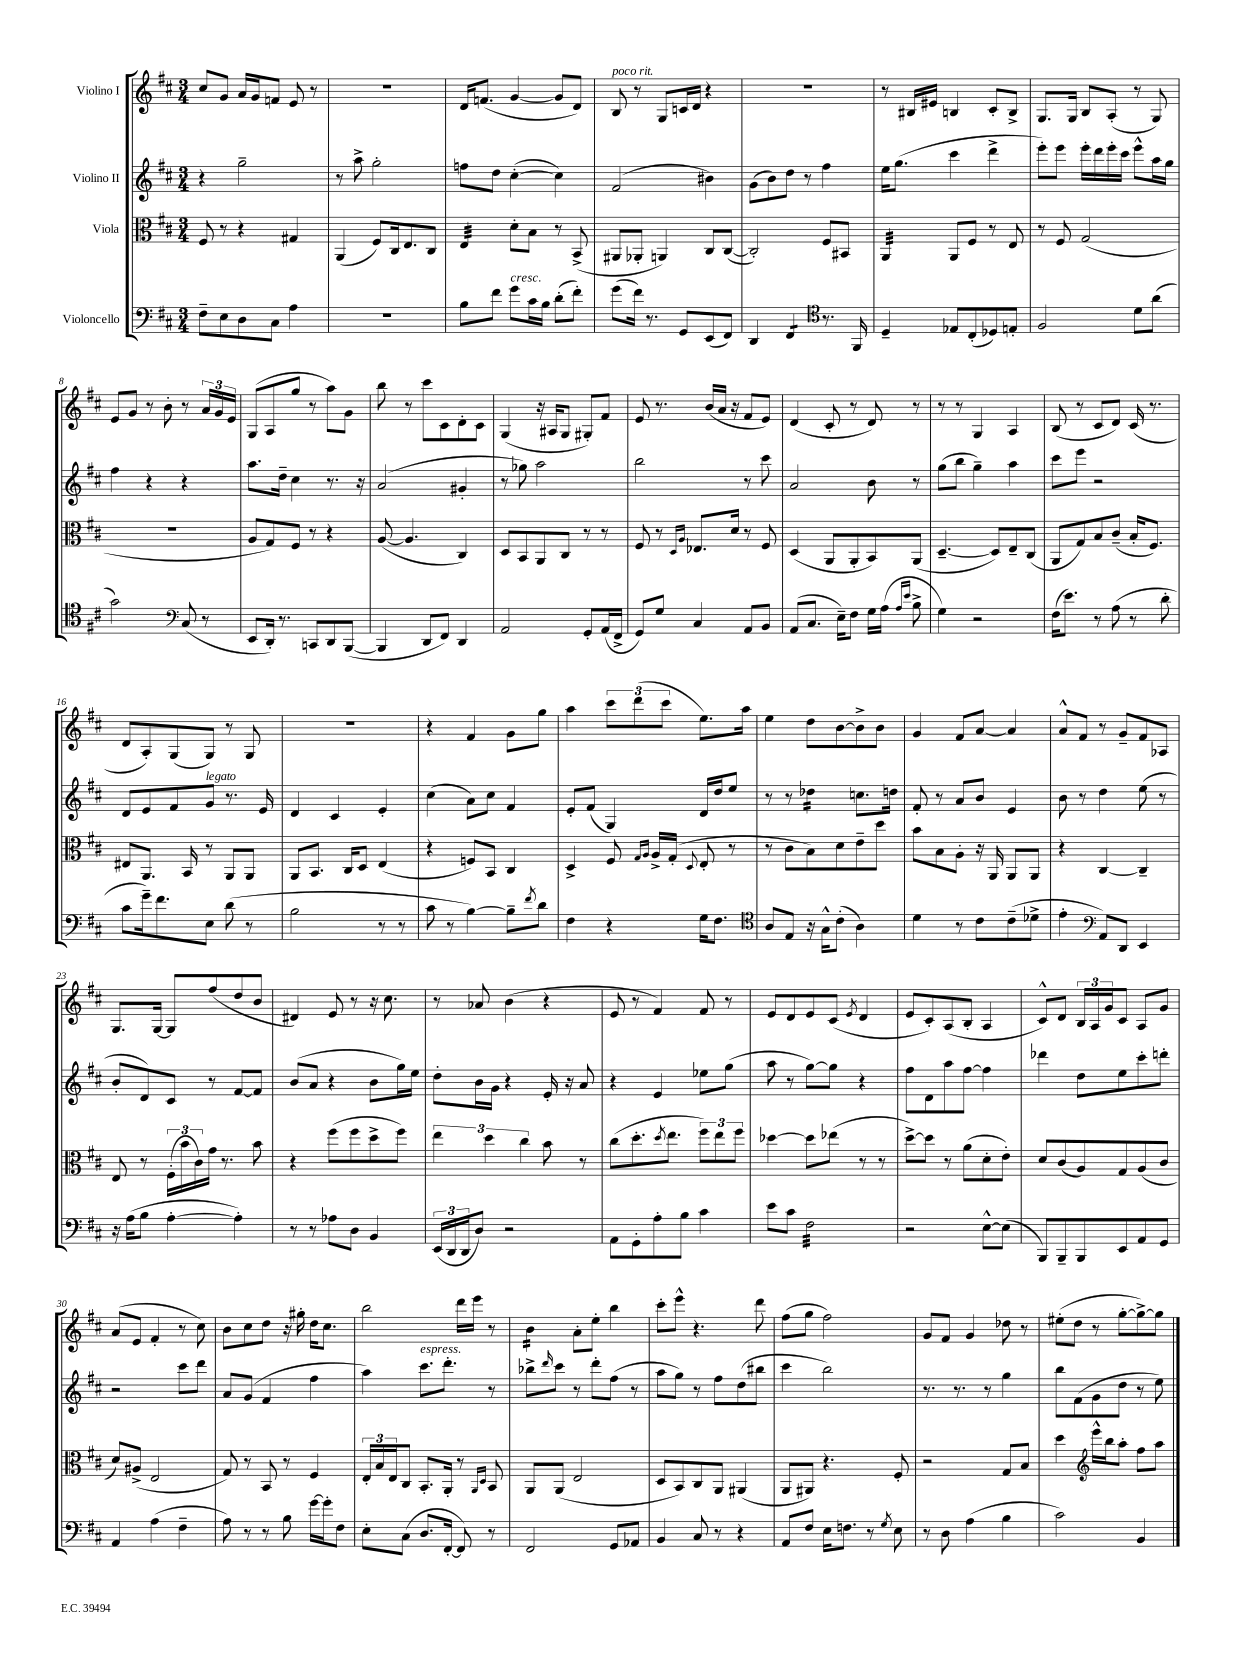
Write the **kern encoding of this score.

**kern	**kern	**kern	**kern
*staff4	*staff3	*staff2	*staff1
*clefF4	*clefC3	*clefG2	*clefG2
*k[f#c#]	*k[f#c#]	*k[f#c#]	*k[f#c#]
*M3/4	*M3/4	*M3/4	*M3/4
8F#~	8F#	4r	8cc#
8E	8r	.	8g
8D	4r	2gg~	16a
.	.	.	16g
8C#	.	.	8f
4A	4G#	.	8e
.	.	.	8r
=	=	=	=
2.r	(4AA	8r	2.r
.	.	8aa^	.
.	8F#)	2gg'	.
.	16C#	.	.
.	8.E	.	.
.	8C#	.	.
=	=	=	=
8B	4E	8ff	16d
.	.	.	(8.f
8f#	.	8dd	.
8g	8d'	([4cc#'	[4g
16c#	8B	.	.
16B	.	.	.
(8d'	8r	4cc#])	8g]
8f#')	(8BB^	.	8d)
=	=	=	=
(8g	8AA#	(2f#	8B
16f#)	8AA-'	.	8r
8.r	.	.	.
.	4AA)	.	8G
8GG	.	.	16c
.	.	.	16d
(8EE	8C#	4b#)	4r
8FF#)	([8C#	.	.
=	=	=	=
4DD	2C#'])	(8g	2.r
.	.	8b)	.
*clefC4	*	*	*
4FF#	.	8dd	.
.	.	8r	.
8.r	8F#	4ff#	.
.	8BB#	.	.
16FF#	.	.	.
=	=	=	=
4D~	4AA	16ee	8r
.	.	(8.gg	.
.	.	.	16B#
.	.	.	16e#
8E-	8AA	4ccc#	4B
(8C#'	8F#	.	.
8D-)	8r	4ddd^	8c#'
8E'	8E	.	8B^
=	=	=	=
2F#	8r	8eee')	8.G
.	8F#	8eee	.
.	.	.	16G
.	(2G	16eee'	8B
.	.	16ddd	.
.	.	16eee'	(8A'
.	.	16ccc#	.
8d	.	8eee^^	8r
(8a	.	16aa	8G)
.	.	16gg	.
=	=	=	=
2g)	2.r	4ff#	8e
.	.	.	8g
.	.	4r	8r
.	.	.	8b'
*clefF4	*	*	*
(8C#	.	4r	8r
8r	.	.	24a
.	.	.	24g
.	.	.	24e
=	=	=	=
8EE	8A	8.aa	(8G
16DD')	8G)	.	8A
8.r	.	16dd~	.
.	8F#	4cc#	8gg
8CC	8r	.	8r
8DD	4r	8.r	8aa)
([8BBB	.	.	8g
.	.	16r	.
=	=	=	=
4BBB]	([8A	(2a	8bb
.	4.A]	.	8r
8DD	.	.	8ccc#
8FF#)	.	.	8c#
4DD	4C#)	4g#'	8d'
.	.	.	8c#
=	=	=	=
2AA	8D	8r	(4G
.	8BB	8gg-)	.
.	8AA	2aa	16r
.	.	.	16A#
.	8C#	.	8G
8GG'	8r	.	8G#')
(16AA	8r	.	8f#
16FF#^	.	.	.
=	=	=	=
8GG)	8F#	2bb	8e
8G	8r	.	8.r
.	16qqD	.	.
.	16qqA	.	.
4C#	8.E-	.	.
.	.	.	(16b
.	.	.	16a
.	16d	.	16r
8AA	8r	8r	8f#
8BB	8F#	8ccc#	8e)
=	=	=	=
(8AA	(4D	2a	(4d
8.C#	.	.	.
.	8AA	.	8c#'
16E~)	.	.	.
8F#	8AA'	.	8r
16G	8BB)	8b	8d)
(16A	.	.	.
16qqA	.	.	.
16qqe	.	.	.
8B^	(8AA	8r	8r
=	=	=	=
4G)	[4.D~	(8gg	8r
.	.	8bb	8r
2r	.	4gg~)	4G
.	8D])	.	.
.	8E~	4aa	4A
.	(8C#	.	.
=	=	=	=
(16F#	8AA	8ccc#	(8B
8.e)	.	.	.
.	8G)	8eee	8r
8r	8B	2r	8c#
(8A	(8c#~	.	8d)
8r	16B'	.	(16c#
.	8.F#)	.	8.r
8d'	.	.	.
=	=	=	=
8c#	8E#	8d	8d
16g~)	8.AA	8e	8A')
8.f#	.	.	.
.	.	8f#	(8G
.	16BB	.	.
8E	8r	8g	8G)
(8d	8AA	8.r	8r
8r	8AA	.	8G
.	.	16e	.
=	=	=	=
2B	8AA	4d	2.r
.	8.BB	.	.
.	.	4c#	.
.	16C#	.	.
.	8D	.	.
8r	(4E	4e'	.
8r	.	.	.
=	=	=	=
8c#	4r	(4cc#	4r
8r	.	.	.
[4B)	8F)	8a)	4f#
.	8BB	8cc#	.
8B~]	4C#	4f#	8g
8qf#	.	.	.
8d	.	.	8gg
=	=	=	=
4F#	4D^	8e'	4aa
.	.	(8f#	.
4r	8F#	4G)	12ccc#
.	.	.	(12ddd
.	16qqG	.	.
.	16qqA	.	.
.	16A^	.	.
.	.	.	12ccc#
.	(16G'	.	.
.	8qqD	.	.
16G	8E'	16d	8.ee)
8.F#	.	16dd	.
.	8r	8ee	.
.	.	.	16aa
=	=	=	=
*clefC4	*	*	*
8A	8r	8r	4ee
8E	8c#	8r	.
16r	8B)	4dd-	8dd
16G^^	.	.	.
(8c#'	8d	.	[8b
4A)	8e~	8.cc	8b^]
.	8dd	.	8b
.	.	16dd	.
=	=	=	=
4d	8b	8f#'	4g
.	8B	8r	.
8r	8A'	8a	8f#
8c#	16r	8b	[8a
.	16AA	.	.
(8c#~	8AA	4e	4a]
8d-^	8AA	.	.
=	=	=	=
4e'	4r	8b	8a^^
.	.	8r	8f#
*clefF4	*	*	*
8AA)	[4C#	4dd	8r
8DD	.	.	8g~
4EE	4C#~]	(8ee	8f#
.	.	8r	8A-
=	=	=	=
16r	8E	8b'	8.G
(16A	.	.	.
8B	8r	8d)	.
.	.	.	[16G
[4A'	(24F#'	8c#	8G]
.	24b	.	.
.	24c#)	.	.
.	16g	8r	(8ff#
.	8.r	.	.
4A'])	.	[8f#	8dd
.	8b	8f#]	8b
=	=	=	=
8r	4r	(8b	4d#)
8r	.	8a	.
8A-	(8ff#	4r	8e
8D	8ff#	.	8r
4BB	8dd^	8b	16r
.	.	.	8.cc#
.	8ff#)	16gg)	.
.	.	16ee	.
=	=	=	=
(24EE	6ee	8dd'	8r
24DD	.	.	.
24DD	.	.	.
8D)	.	16b	8a-
.	6dd	.	.
.	.	16g	.
2r	.	4r	(4b
.	6cc#	.	.
.	8b	16e'	4r
.	.	16r	.
.	8r	8a	.
=	=	=	=
8AA	(8cc#	4r	8e
8GG'	8.dd'	.	8r
8A'	.	4e	4f#)
.	8qdd	.	.
.	8.ee	.	.
8B	.	.	.
4c#	12ff#)	8ee-	8f#
.	12ee	.	.
.	.	(8gg	8r
.	12ff#	.	.
=	=	=	=
8e	[4dd-	8aa	8e
8c#	.	8r	8d
2F#	8dd-]	[8gg)	8e
.	(8ee-	8gg]	(8c#
.	.	.	8qe
.	8r	4r	4d
.	8r	.	.
=	=	=	=
2r	[8dd^)	8ff#	8e
.	8dd]	8d	8c#')
.	8r	8aa	(8A
.	(8a	[8ff#	8B'
[8E^^	8d'	4ff#]	4A
(8E]	8e')	.	.
=	=	=	=
8BBB)	8d	4ddd-	8c#^^)
8BBB~	(8c#	.	8d
8BBB	8A)	8dd	24B
.	.	.	24A
.	.	.	24g
8EE	8G	8ee	8c#
8AA	(8A	8ccc#'	8A
8GG	8c#	8ddd'	8g
=	=	=	=
4AA	8d)	2r	(8a
.	(8A#^	.	8e
(4A	2E	.	4f#'
4F#~	.	8ccc#	8r
.	.	8ddd	8cc#)
=	=	=	=
8A)	8G)	8a	8b
8r	8r	(8g	8cc#
8r	8BB	4f#	8dd
8B	8r	.	16r
.	.	.	16gg#'
[16g	4F#	4ff#	16dd
16g']	.	.	8.cc#
8F#	.	.	.
=	=	=	=
8E'	24E'	4aa)	2bb
.	24B	.	.
.	24E	.	.
(8C#	8C#	.	.
8.D	8.BB'	8.ccc#	.
[16FF#'	16AA'	8.ddd'	.
8FF#])	8r	.	16ddd
.	.	.	16eee
.	16qqAA	.	.
.	16qqD	.	.
8r	8BB	8r	8r
=	=	=	=
2FF#	8AA	8bb-^	4b
.	.	16qqddd	.
.	(8AA	8ccc#	.
.	2E	8r	8a'
.	.	8ddd'	8ee'
8GG	.	(8ff#	4bb
8AA-	.	8r	.
=	=	=	=
4BB	8D	8aa	8ccc#'
.	8BB)	8gg)	8eee^^
8C#	8C#	8r	4.r
8r	8AA	8ff#	.
4r	(4AA#	(8dd	.
.	.	8bb#	8ddd
=	=	=	=
8AA	8AA	4ccc#	(8ff#
8F#	8AA#)	.	8gg
16E	4.r	2bb)	2ff#)
8.F	.	.	.
8r	.	.	.
8qG	.	.	.
8E	8F#'	.	.
=	=	=	=
8r	2r	8.r	8g
8D	.	.	8f#
.	.	8.r	.
(4A	.	.	4g
.	.	8r	.
4B	8G	4gg	8dd-
.	8B	.	8r
=	=	=	=
2c#)	4dd	8bb	(8ee#'
.	.	(8f#	8dd
*	*clefG2	*	*
.	16eee^^	8g	8r
.	16bb	.	.
.	8aa'	8dd	[8gg'
4BB	8ff#	8r	8gg^_)
.	8aa	8ee)	8gg]
==	==	==	==
*-	*-	*-	*-
